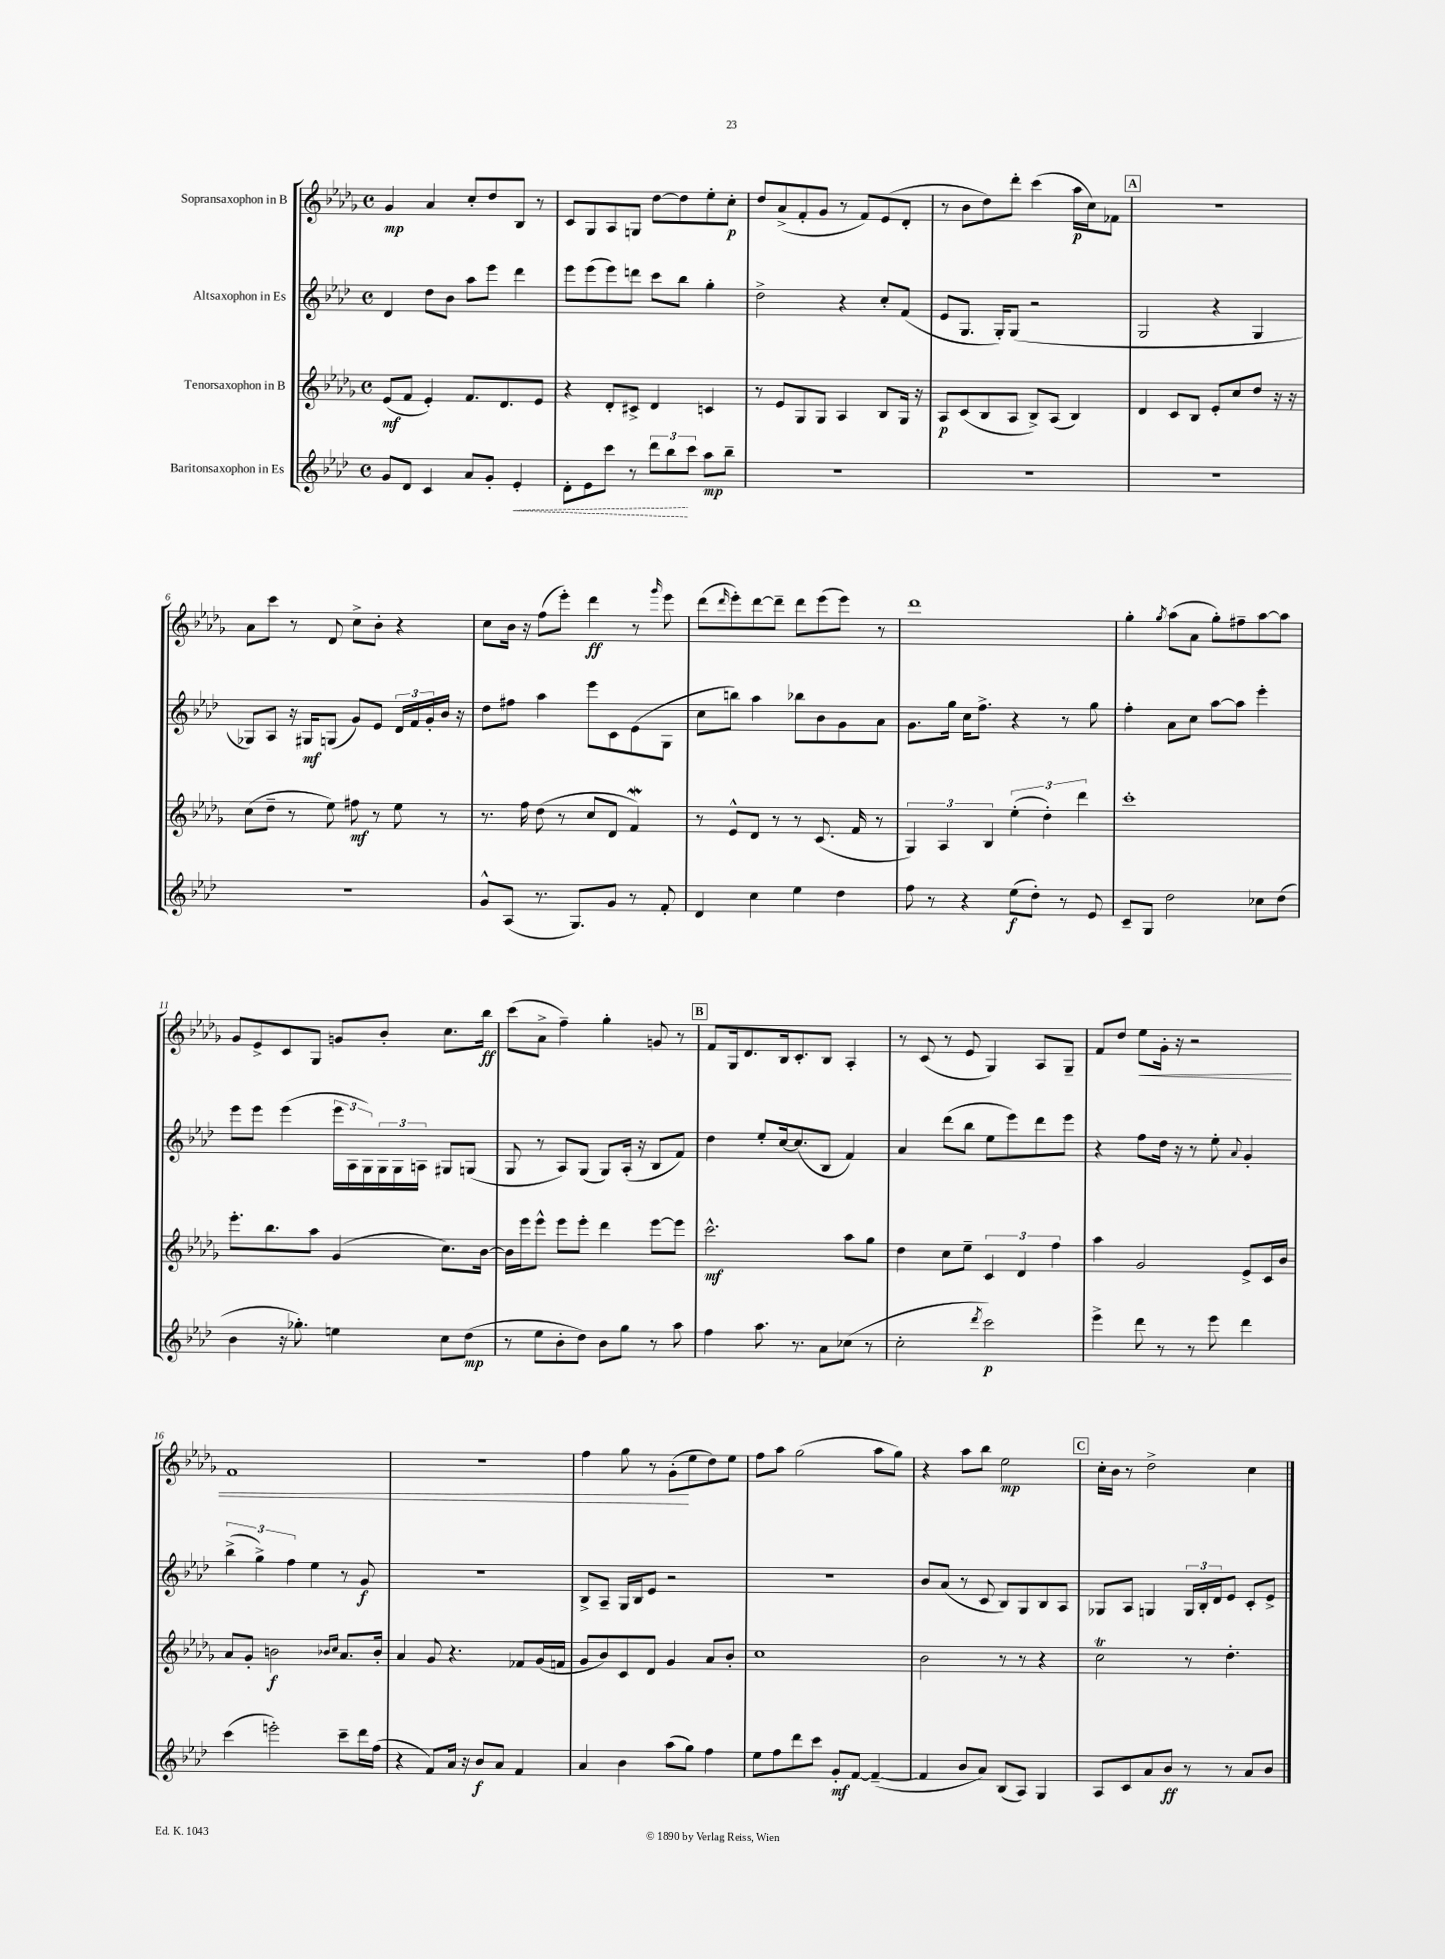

**kern	**kern	**kern	**kern
*staff4	*staff3	*staff2	*staff1
*clefG2	*clefG2	*clefG2	*clefG2
*k[b-e-a-d-]	*k[b-e-a-d-g-]	*k[b-e-a-d-]	*k[b-e-a-d-g-]
*M4/4	*M4/4	*M4/4	*M4/4
*met(c)	*met(c)	*met(c)	*met(c)
8g	(8e-	4d-	4g-
8d-	8f	.	.
4c	4e-')	8dd-	4a-
.	.	8b-	.
8a-	8.f	8aa-	8cc'
8g'	.	8eee-	8dd-
.	8.d-	.	.
4e-'	.	4ddd-	8B-
.	8e-	.	8r
=	=	=	=
8d-'	4r	8eee-	8c
8e-	.	(8eee-	8G-
8ccc	8d-'	8eee-)	8A-
8r	8c#^	8ddd	8G
12ddd-	4d-	8ccc	[8dd-
12bb-	.	.	.
.	.	8bb-	8dd-]
12ccc	.	.	.
8aa-	4c	4gg'	8ee-'
8bb-~	.	.	8cc'
=	=	=	=
1r	8r	2dd-^	8dd-
.	8e-	.	(8a-^
.	8G-	.	8f'
.	8G-	.	8g-
.	4A-	4r	8r
.	.	.	8f)
.	8B-	8cc'	(8e-
.	16G-	(8f	8d-'
.	16r	.	.
=	=	=	=
1r	8A-	8e-	8r
.	(8c	8.G	8b-
.	8B-	.	8dd-)
.	.	16G')	.
.	8A-	(8G	8ddd-'
.	8B-^)	2r	(4ccc
.	(8A-	.	.
.	4B-)	.	16aa-
.	.	.	16cc)
.	.	.	8f-
=	=	=	=
1r	4d-	2G	1r
.	8c	.	.
.	8B-	.	.
.	8e-'	4r	.
.	8cc	.	.
.	8dd-	4G	.
.	16r	.	.
.	16r	.	.
=	=	=	=
1r	(8cc	8G-)	8a-
.	8dd-~	8A-	8ccc
.	8r	16r	8r
.	.	16G#	.
.	8ee-)	(8G	8d-
.	8ff#	8g)	8cc^
.	8r	8e-	8b-'
.	8ee-	24d-	4r
.	.	24f	.
.	.	24g'	.
.	8r	16b-	.
.	.	16r	.
=	=	=	=
8g^^	8.r	8dd-	8cc
(8A-	.	8ff#	16b-
.	16ff	.	16r
8.r	(8dd-	4aa-	(8ff
.	8r	.	8eee-')
8.G)	.	.	.
.	8cc	8eee-	4ddd-
8g	8d-	8c	.
8r	4f)	(8e-	8r
.	.	.	16qqggg-
8f'	.	8G	8eee-
=	=	=	=
4d-	8r	8cc	(8ddd-
.	.	.	16qqddd-
.	8e-^^	8bb)	8eee-')
4cc	8d-	4aa-	[8ddd-
.	8r	.	8ddd-~]
4ee-	8r	8bb-	8ddd-
.	(8.c	8b-	(8eee-
4dd-	.	8g	8eee-)
.	16f	.	.
.	8r	8a-	8r
=	=	=	=
8ff	6G-)	8.g	1ddd-
8r	.	.	.
.	6A-	.	.
.	.	16gg	.
4r	.	16cc	.
.	.	8.ff^	.
.	6B-	.	.
(8ee-	(6ee-'	4r	.
8dd-')	.	.	.
.	6dd-')	.	.
8r	.	8r	.
.	6ddd-	.	.
8e-	.	8gg	.
=	=	=	=
8c~	1ccc'	4ff'	4gg-'
8G	.	.	.
.	.	.	8qgg-
2dd-	.	8a-	(8aa-
.	.	8cc	8a-
.	.	[8aa-	8gg-')
.	.	8aa-]	8ff#~
8cc-	.	4eee-'	[8aa-
(8dd-	.	.	8aa-]
=	=	=	=
4b-	8.eee-'	8eee-	8g-
.	.	8eee-	8e-^
.	8.bb-	.	.
16r	.	(4eee-	8c
8.gg-')	.	.	.
.	8aa-	.	8G-
4ee	(4g-	24eee-	8g
.	.	24A-	.
.	.	24G)	.
.	.	24G	8b-'
.	.	24G	.
.	.	24A	.
8cc	8.cc)	8G#	8.cc
(8dd-	.	(8G	.
.	[16b-	.	16bb-
=	=	=	=
8r	16b-]	8G	(8ccc
.	16eee-	.	.
8ee-	8eee-^^	8r	8a-^
8b-'	8eee-	8A-)	4ff~)
8dd-)	8eee-'	(8G	.
8b-	4ddd-	8G)	4gg-'
8gg	.	(16A-'	.
.	.	16r	.
8r	[8eee-	8B-	8g
8aa-	8eee-]	8f)	8r
=	=	=	=
4ff	2.ccc^^	4dd-	8f
.	.	.	16G-
.	.	.	8.d-
8.aa-	.	8ee-'	.
.	.	[16cc	16B-
8.r	.	(8.cc]	8.c'
8a-	.	8B-	8B-
(8cc-	8aa-	4f)	4A-'
8r	8gg-	.	.
=	=	=	=
2cc'	4dd-	4a-	8r
.	.	.	(8c
.	8cc	(8ddd-	8r
.	8ee-~	8bb-	8e-
8qddd-	.	.	.
2ccc)	6c	8ee-	4G-)
.	.	8eee-)	.
.	6d-	.	.
.	.	8ddd-	8A-
.	6ff	.	.
.	.	8eee-	8G-~
=	=	=	=
4eee-^	4aa-	4r	8f
.	.	.	8dd-
8ddd-	2g-	8ff	8ee-
8r	.	16dd-	16g-'
.	.	16r	16r
8r	.	8r	2r
8eee-	.	8ee-'	.
.	.	8qqa-	.
4ddd-	8e-^	4g'	.
.	16c	.	.
.	16b-	.	.
=	=	=	=
(4ccc	8a-	(6bb-^	1f
.	8g-'	.	.
.	.	6gg^)	.
2eee')	2b	.	.
.	.	6ff	.
.	.	4ee-	.
.	16qqb-	.	.
.	16qqcc	.	.
8ccc~	8.a-	8r	.
16ddd-	.	8g	.
(16ff	16b-'	.	.
=	=	=	=
4r	4a-	1r	1r
8f)	8g-	.	.
16a-	4.r	.	.
16r	.	.	.
8b-	.	.	.
8a-	.	.	.
4f	8f-	.	.
.	(16g-	.	.
.	16f	.	.
=	=	=	=
4a-	8g-	8B-^	4ff
.	8b-)	8A-~	.
4b-	8c	16G	8gg-
.	.	16B-	.
.	8d-	8e-	8r
(8aa-	4g-	2r	(8g-'
8gg)	.	.	8ee-
4ff	8a-	.	8dd-)
.	8b-'	.	8ee-
=	=	=	=
8ee-	1cc	1r	8ff
8ff	.	.	8aa-
8ddd-	.	.	(2gg-
8ccc	.	.	.
8g'	.	.	.
[8f	.	.	.
(4f~_	.	.	8aa-
.	.	.	8gg-)
=	=	=	=
4f]	2b-	8b-	4r
.	.	(8a-	.
8b-	.	8r	8aa-
8a-)	.	8c	8bb-
(8B-	8r	8B-)	2ee-
8A-)	8r	8G	.
4G	4r	8B-	.
.	.	8A-	.
=	=	=	=
8A-	2cc	8G-	16cc'
.	.	.	16b-
8c	.	8A-	8r
8a-	.	4G	2dd-^
8b-	.	.	.
8r	8r	24G	.
.	.	24B-'	.
.	.	24d-	.
8r	4.dd-'	8e-	.
8a-	.	8c'	4cc
8b-	.	8e-^	.
==	==	==	==
*-	*-	*-	*-
